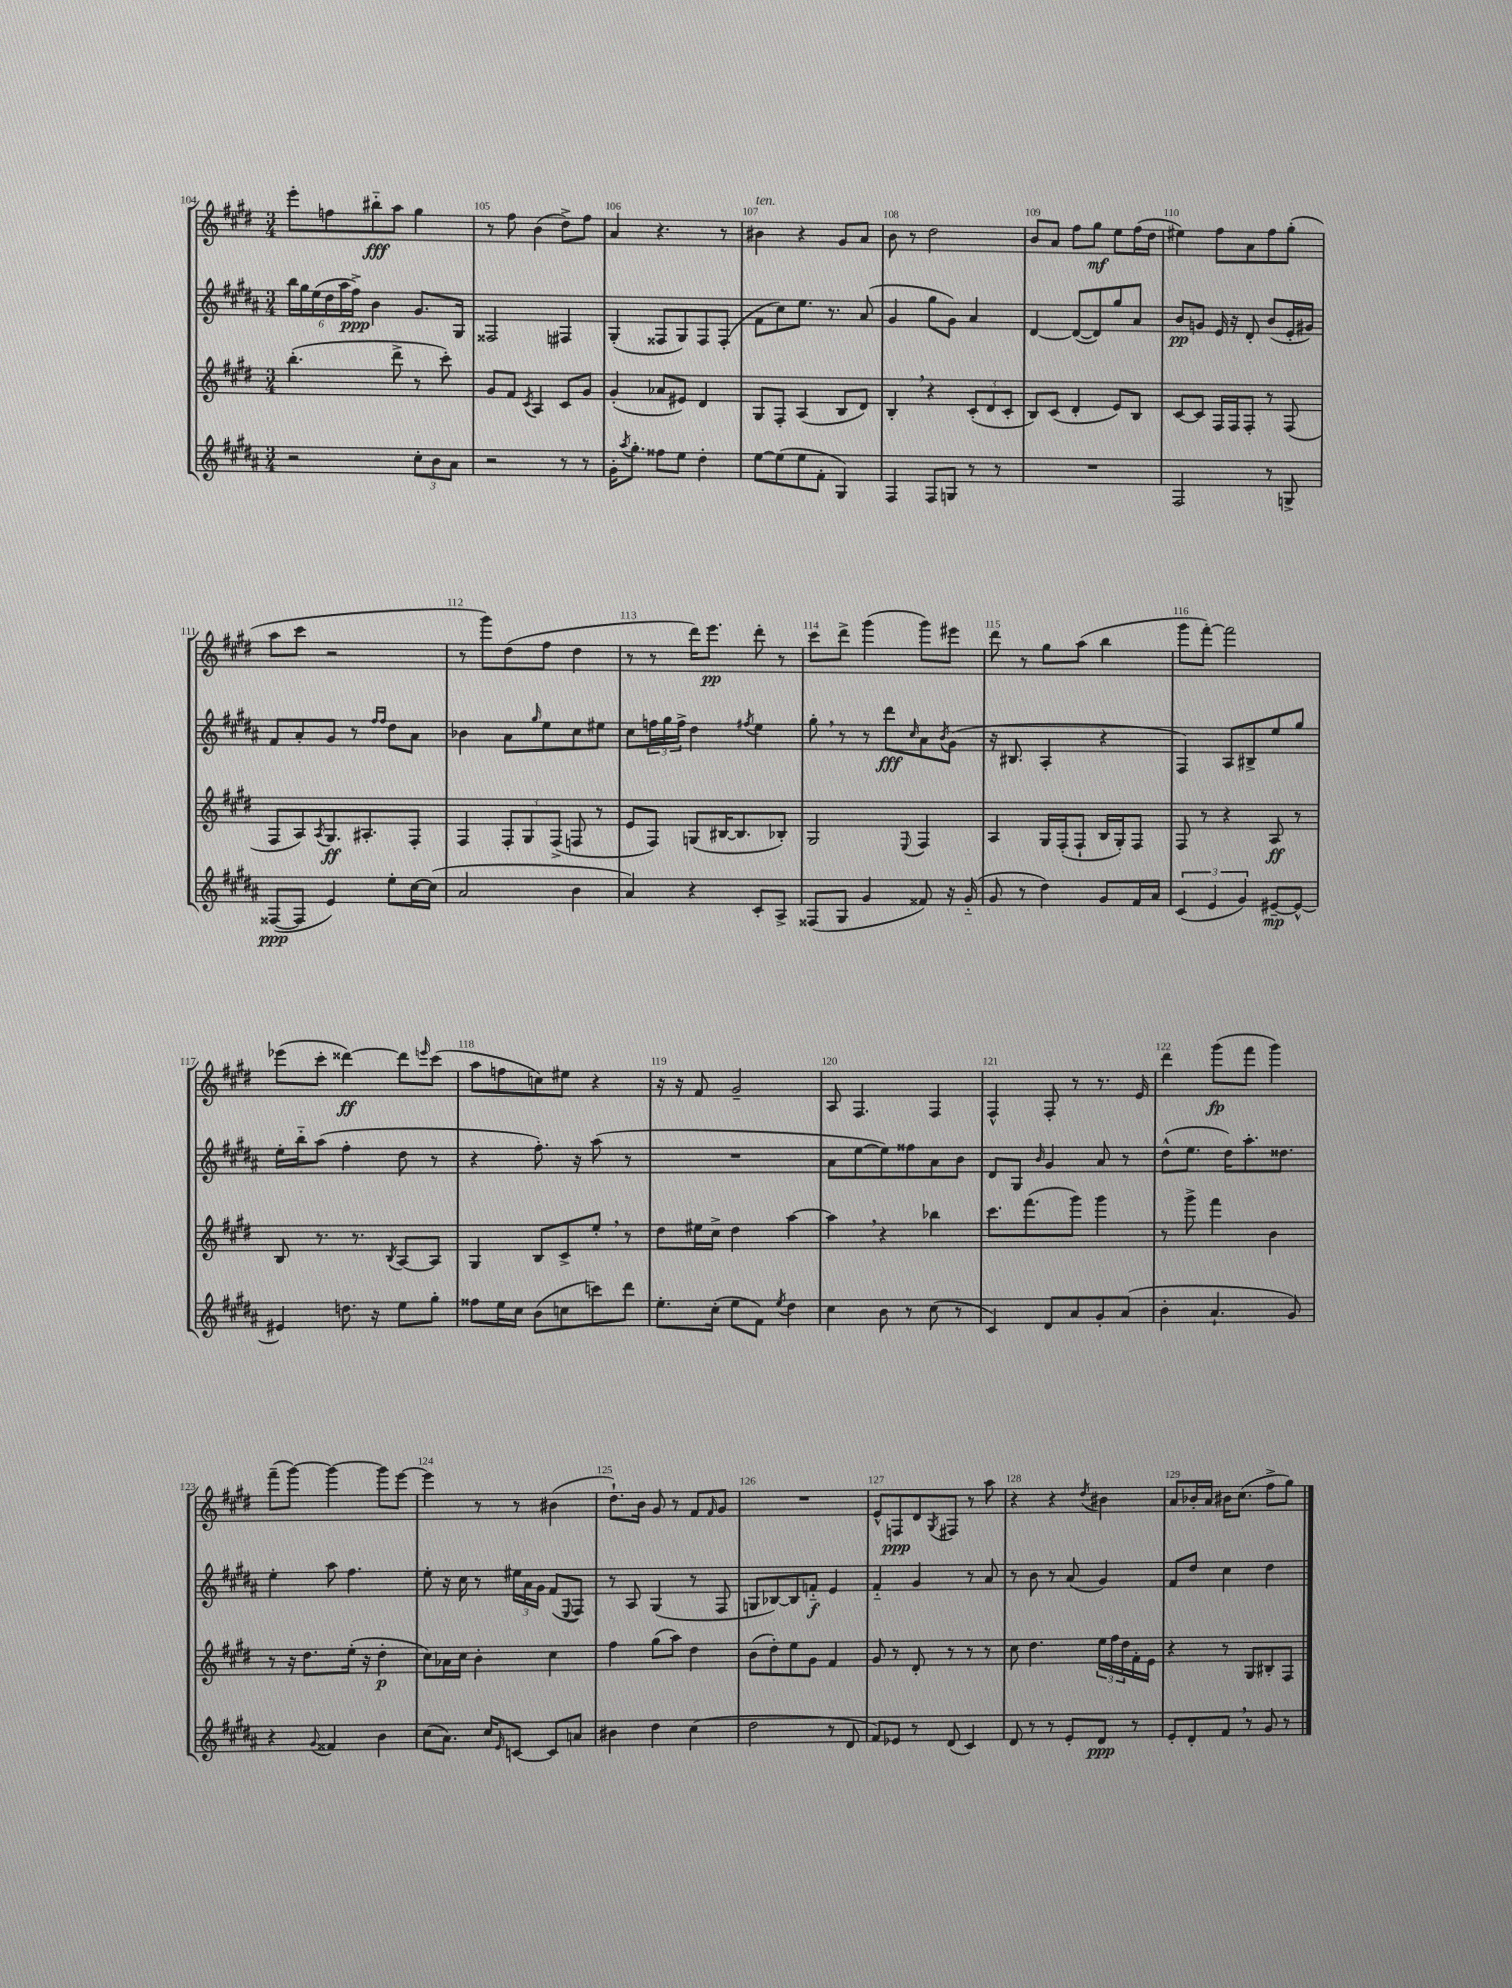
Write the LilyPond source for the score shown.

<<
\new StaffGroup <<
\new Staff = "s0" {
    \clef treble \key e \major \numericTimeSignature \time 3/4
    e'''8-. f''8 bis''8-_\fff a''8 gis''4 |
    r8 fis''8 b'4( dis''8->) fis''8 |
    a'4 r4. r8 |
    bis'4^\markup { \italic "ten." } r4 gis'8 a'8 |
    b'8 r8 dis''2 |
    b'8 a'8 fis''8 gis''8\mf e''8 fis''16( dis''16 |
    eis''4) fis''8 a'8 fis''8 gis''8-.( |
    a''8 cis'''8 r2 |
    r8 gis'''8) dis''8( fis''8 dis''4 |
    r8 r8 dis'''16) e'''8.\pp dis'''8-. r8 |
    cis'''8 dis'''8-> gis'''4( gis'''8) eis'''8 |
    dis'''8 r8 gis''8 a''8( b''4 |
    gis'''8 fis'''8~-.) fis'''2 |
    ees'''8( cis'''8-. disis'''4~\ff) disis'''8 \grace { e'''16 } cis'''8( |
    a''8 f''8 c''8) eis''8 r4 |
    r16 r16 fis'8 gis'2-- |
    a8 fis4. fis4 |
    fis4-^ fis8-. r8 r8. e'16 |
    dis'''4 gis'''8\fp( fis'''8 gis'''4) |
    fis'''8--( gis'''8~) gis'''4~ gis'''8 e'''8~ |
    e'''4 r8 r8 bis'4( |
    dis''8.-!) b'16 gis'8 r8 fis'8 \grace { fis'16 } gis'8 |
    R2. |
    e'8-^ f8\ppp dis'8 \acciaccatura { gis8 } fis8 r8 a''8 |
    r4 r4 \acciaccatura { dis''8 } bis'4 |
    a'8 bes'16-. a'16 bis'16 cis''8.( fis''8-> gis''8) \bar "|." |
}
\new Staff = "s1" {
    \clef treble \key b \major \numericTimeSignature \time 3/4
    \tuplet 6/4 { b''16 gis''16 e''16( dis''16 ais''16 fis''16->\ppp) } b'4 gis'8. gis16 |
    fisis2 fis4 |
    gis4-.( fisis8 gis8) fisis8 fisis8-.( |
    fis'8 cis''8) e''8. r8. ais'8( |
    gis'4 gis''8 gis'8) ais'4 |
    dis'4~ dis'8~( dis'8) gis''8 ais'8 |
    b'8\pp g'8 e'16 r16 dis'8-. b'8( e'16-. gis'16) |
    fis'8 ais'8-. gis'8 r8 \grace { fis''16 fis''16 } dis''8 ais'8 |
    bes'4 ais'8 \grace { gis''16 } e''8 cis''8 eis''8 |
    cis''8 \tuplet 3/2 { f''16 gis''16 f''16-> } dis''4 \acciaccatura { fis''8 } e''4 |
    gis''8-. \breathe r8 r8 dis'''8\fff \grace { cis''16 } ais'8 \acciaccatura { b'8 } gis'8( |
    r16 bis8. ais4-. r4 |
    fis4) ais8 bis8-> e''8 gis''8 |
    e''16-. b''16-_ ais''8( fis''4-. dis''8 r8 |
    r4 fis''8.-.) r16 ais''8( r8 |
    R2. |
    ais'8 e''8~ e''8) fisis''8 ais'8 b'8 |
    dis'8 gis8 \grace { b'16 } gis'4 ais'8 r8 |
    dis''8-^( e''8. dis''16) ais''8.-. disis''8. |
    e''4-. ais''8 fis''4. |
    e''8-. r16 cis''16 r8 \tuplet 3/2 { eis''16 ais'16 gis'16 } fis'8( \appoggiatura { e8 } fis8) |
    r8 ais8 gis4( r8 fis8 |
    g8 bes8~) bes8 f'8-_\f e'4 |
    fis'4-_ gis'4 r8 ais'8 |
    r8 b'8 r8 ais'8( gis'4) |
    fis'8 dis''8 cis''4 dis''4 \bar "|." |
}
\new Staff = "s2" {
    \clef treble \key e \major \numericTimeSignature \time 3/4
    b''4.-.( dis'''8-> r8 cis'''8-.) |
    gis'8 fis'8 \acciaccatura { cis'8 } a4 cis'8 gis'8 |
    gis'4-.( aes'8 eis'8) dis'4 |
    gis8 fis8-. a4( b8 dis'8) |
    b4-. \breathe r4 \tuplet 3/2 { cis'8-.( dis'8 cis'8-. } |
    b8) cis'8( dis'4-. e'8) b8 |
    cis'8~ cis'8 fis16 fis16 fis8-. r8 fis8( |
    fis8 a8) \acciaccatura { a8 } gis8.\ff ais8.-. fis8-. |
    fis4 \tuplet 3/2 { fis8-. gis8 fis8->( } f8 r8 |
    e'8 fis8) g8( bis16~ bis8. bes8-.) |
    gis2 \appoggiatura { e8 } fis4 |
    a4 gis16 fis16-.( fis8-! b16 gis16-.) fis8 |
    fis8 r8 r4 a8\ff r8 |
    b8 r8. r8. \acciaccatura { b8 } a8~ a8 |
    gis4 b8 cis'8-> e''8-. \breathe r8 |
    dis''8 eis''16 cis''16-> dis''4 a''4~ |
    a''4 \breathe r4 bes''4 |
    cis'''8. fis'''8.( gis'''8) gis'''4 |
    r8 gis'''8-> fis'''4 b'4 |
    r8 r16 dis''8. e''16-.( r16 dis''4-.\p |
    cis''8) aes'16 cis''16 b'4-. cis''4 |
    fis''4 gis''8( a''8) dis''4 |
    b'8( dis''8-.) e''8 gis'8 fis'4 |
    gis'8 r8 dis'8-. r8 r8 r8 |
    cis''8 dis''4. \tuplet 3/2 { e''16 fis''16 dis''16 } fis'16-. e'16 |
    r4 r8 gis8 bis8-. fis8 \bar "|." |
}
\new Staff = "s3" {
    \clef treble \key b \major \numericTimeSignature \time 3/4
    r2 \tuplet 3/2 { cis''8-. b'8 ais'8 } |
    r2 r8 r8 |
    gis'16-. \acciaccatura { ais''8 } gis''8.-. fisis''8 e''8 dis''4-. |
    e''8~ e''8( e''8 fis'8-. gis4) |
    fis4 fis8 g8 r8 r8 |
    R2. |
    fis2 r8 g8-> |
    fisis8~\ppp( fisis8 e'4) e''8-. cis''16~ cis''16( |
    ais'2 b'4 |
    ais'4) r4 cis'8-. ais8-> |
    fisis8( gis8 gis'4 fisis'8) r16 gis'16-_( |
    gis'8 r8 dis''4) gis'8 fis'16 ais'16 |
    \tuplet 3/2 { cis'4( e'4 gis'4) } eis'8~--\mp eis'8~-^ |
    eis'4 d''8. r16 e''8 gis''8-. |
    fisis''8 e''16 cis''16 b'8( c''8 c'''8) dis'''8 |
    e''8.-. cis''16-.( e''8 fis'8) \acciaccatura { e''8 } dis''4 |
    cis''4 b'8 r8 cis''8( r8 |
    cis'4) dis'8 ais'8 gis'8-. ais'8( |
    b'4-. ais'4.-! gis'8) |
    r4 \appoggiatura { gis'8 } fisis'4 b'4 |
    cis''8( ais'8.) cis''16 \grace { e'16 } c'8~ c'8 a'8 |
    bis'4 dis''4 cis''4( |
    dis''2 r8 dis'8 |
    fis'8) ees'8 r8 dis'8( cis'4) |
    dis'8 r8 r8 e'8-. dis'8\ppp r8 |
    e'8-. dis'8-. fis'8 \breathe r8 gis'8 r8 \bar "|." |
}
>>
>>
\layout { \context { \Score currentBarNumber = #104 \override BarNumber.break-visibility = ##(#f #t #t) barNumberVisibility = #all-bar-numbers-visible } }
